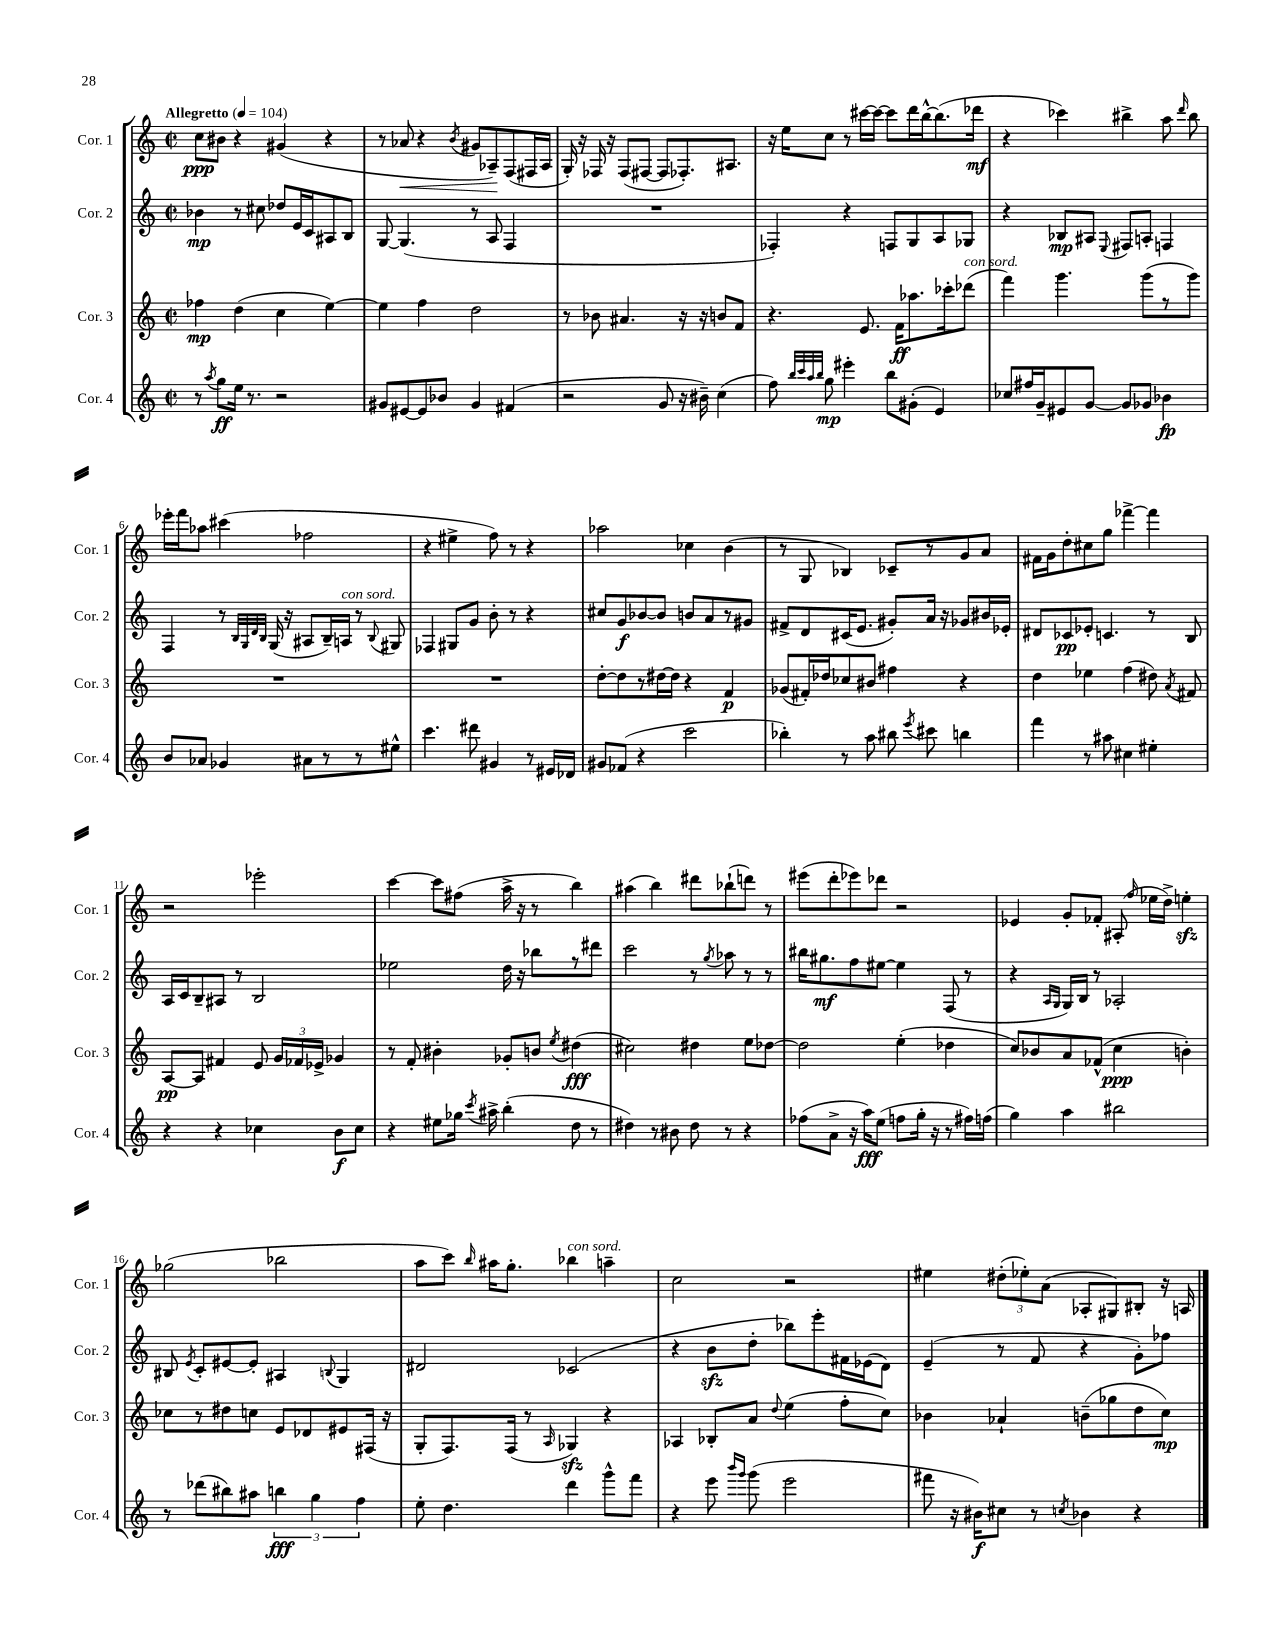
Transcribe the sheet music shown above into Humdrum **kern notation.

**kern	**kern	**kern	**kern
*staff4	*staff3	*staff2	*staff1
*clefG2	*clefG2	*clefG2	*clefG2
*k[]	*k[]	*k[]	*k[]
*M2/2	*M2/2	*M2/2	*M2/2
*met(c|)	*met(c|)	*met(c|)	*met(c|)
*MM104	*MM104	*MM104	*MM104
8r	4ff-	4b-	8cc
8qaa	.	.	.
8gg	.	.	8b#
16ee	(4dd	8r	4r
8.r	.	.	.
.	.	8cc#	.
2r	4cc	8dd-	(4g#
.	.	16e	.
.	.	16c	.
.	[4ee)	8A#	4r
.	.	8B	.
=	=	=	=
8g#	4ee]	[8G	8r
[8e#	.	(4.G]	8a-
8e#]	4ff	.	4r
8b-	.	.	.
.	.	.	8qb
4g#	2dd	8r	8g#
.	.	8A	8A-~)
(4f#	.	4F	(8F
.	.	.	16F#
.	.	.	16A-
=	=	=	=
2r	8r	1r	16G')
.	.	.	16r
.	8b-	.	16F-
.	.	.	16r
.	4.a#	.	(8F-
.	.	.	[8F#
8g	.	.	8F#]
16r	16r	.	8.F-')
16b#~)	16r	.	.
(4cc	8b	.	.
.	.	.	8.A#
.	8f	.	.
=	=	=	=
8ff)	4.r	4F-')	16r
.	.	.	16ee
32qqbb	.	.	.
32qqccc	.	.	.
32qqaa	.	.	.
32qqbb	.	.	.
8gg	.	.	8cc
4eee#'	.	4r	8r
.	8.e	.	[16ccc#
.	.	.	16ccc#_
8bb	.	8F	8ccc#]
.	16f	.	.
(8g#'	8.aa-	8G	16ddd
.	.	.	[16bb^^
4e)	.	8A	(8.bb]
.	16ccc-'	.	.
.	(8ddd-	8G-	.
.	.	.	16ddd-
=	=	=	=
8cc-	4fff)	4r	4r
16ff#	.	.	.
16g~	.	.	.
8e#	4.ggg	8B-	4ccc-)
[8g	.	8A#	.
.	.	8qqE	.
8g]	.	8F#	4bb#^
8g-	(8ggg	8A'	.
4b-	8r	4F	8aa
.	.	.	16qqddd
.	8ggg)	.	8bb#
=	=	=	=
8b	1r	4F	16eee-'
.	.	.	16fff
8a-	.	.	8aa-
4g-	.	8r	(4ccc#
.	.	32qqB	.
.	.	32qqG	.
.	.	32qqd	.
.	.	32qqB	.
.	.	(16G	.
.	.	16r	.
8a#	.	8A#	2ff-
8r	.	16B~)	.
.	.	16A	.
8r	.	8r	.
.	.	8qqB	.
8ee#^^	.	8G#	.
=	=	=	=
4.ccc	1r	4F-	4r
.	.	8G#	4ee#^
8ddd#	.	8g	.
4g#	.	8b'	8ff)
.	.	8r	8r
8r	.	4r	4r
16e#	.	.	.
16d-	.	.	.
=	=	=	=
8g#	[8dd'	8cc#	2aa-
(8f-	8dd]	8g	.
4r	8r	[8b-	.
.	[16dd#	8b-]	.
.	16dd#]	.	.
2ccc	4r	8b	4cc-
.	.	8a	.
.	4f	8r	(4b
.	.	8g#	.
=	=	=	=
4bb-')	(8g-	8f#^	8r
.	16f#')	8d	8G
.	16dd-	.	.
8r	8cc-	(16c#	4B-)
.	.	8.e	.
8aa	8b#	.	.
8bb#	4ff#	8g#')	8c-~
8qeee	.	.	.
8ccc#	.	16a	8r
.	.	16r	.
4bb	4r	8g-	8g
.	.	16b#	8a
.	.	16e-'	.
=	=	=	=
4fff	4dd	8d#	16f#
.	.	.	16g
.	.	8c-	8dd'
8r	4ee-	8e-'	8cc#
8aa#	.	4.c	8gg
4cc#	(4ff	.	[4fff-^
4ee#'	8dd#)	8r	4fff-]
.	8qa	.	.
.	8f#	8B	.
=	=	=	=
4r	[8A	16A	2r
.	.	16c	.
.	8A]	8B~	.
4r	4f#	8A#	.
.	.	8r	.
4cc-	8e	2B	2eee-'
.	24g	.	.
.	24f-	.	.
.	24e-^	.	.
8b	4g-	.	.
8cc-	.	.	.
=	=	=	=
4r	8r	2ee-	[4ccc
.	8f'	.	.
8ee#	4b#'	.	8ccc]
16gg-	.	.	(8ff#
8qccc	.	.	.
16aa#^	.	.	.
(4bb'	8g-'	16dd	16aa^
.	.	16r	16r
.	8b	8bb-	8r
.	8qee	.	.
8dd	(4dd#	8r	4bb)
8r	.	8ddd#	.
=	=	=	=
4dd#)	2cc#)	2ccc	(4aa#
8r	.	.	4bb)
8b#	.	.	.
8dd#	4dd#	8r	8ddd#
.	.	8qgg	.
8r	.	8aa-	(8bb-`
4r	8ee	8r	8ddd)
.	[8dd-	8r	8r
=	=	=	=
(8ff-	2dd-]	16bb#	(8eee#
.	.	8.gg#	.
8a^	.	.	8ddd'
16r	.	8ff	8eee-)
16aa)	.	.	.
(8ee	.	[8ee#	8ddd-
8ff	(4ee'	4ee#]	2r
16gg'	.	.	.
16r	.	.	.
8r	4dd-	(8F	.
16ff#)	.	8r	.
(16ff	.	.	.
=	=	=	=
4gg)	8cc)	4r	4e-
.	8b-	.	.
.	.	16qqA	.
.	.	16qqG	.
4aa	8a	16G)	8g'
.	.	16B	.
.	(8f-^^	8r	8f-'
2bb#	4cc	2A-'	(8A#'
.	.	.	16qqff
.	.	.	16ee-
.	.	.	16dd^)
.	4b')	.	4ee'
=	=	=	=
8r	8cc-	8B#	(2gg-
.	.	8qe	.
(8ddd-	8r	8c'	.
8bb#)	8dd#	[8e#	.
8aa#	8cc	8e#']	.
6bb	8e	4A#	2bb-
.	8d-	.	.
6gg	.	.	.
.	.	8qqB	.
.	8e#	4G	.
6ff	.	.	.
.	(16F#	.	.
.	16r	.	.
=	=	=	=
8ee'	8G'	2d#	8aa
4.dd	8.F)	.	8ccc)
.	.	.	16qqbb
.	.	.	16aa#
.	(16F	.	8.gg'
.	8r	.	.
.	16qqA	.	.
4ddd	4G-)	(2c-	4bb-
8ggg^^	4r	.	4aa~
8fff	.	.	.
=	=	=	=
4r	4A-	4r	2cc
8eee	8B-'	8b	.
16qqbbb	.	.	.
16qqggg	.	.	.
(8ggg	8a	8dd'	.
.	8qqdd	.	.
2eee	(4ee	8bb-)	2r
.	.	8eee'	.
.	8ff'	16f#	.
.	.	(16e-	.
.	8cc)	8d)	.
=	=	=	=
8fff#	4b-	(4e~	4ee#
16r	.	.	.
16b#)	.	.	.
8cc#	4a-`	8r	(12dd#'
.	.	.	12ee-')
8r	.	8f	.
.	.	.	(12a
8qcc	.	.	.
4b-	(8b~	4r	8A-'
.	8gg-	.	8G#)
4r	8dd	8g')	8B#'
.	8cc)	8ff-	16r
.	.	.	16A
==	==	==	==
*-	*-	*-	*-
